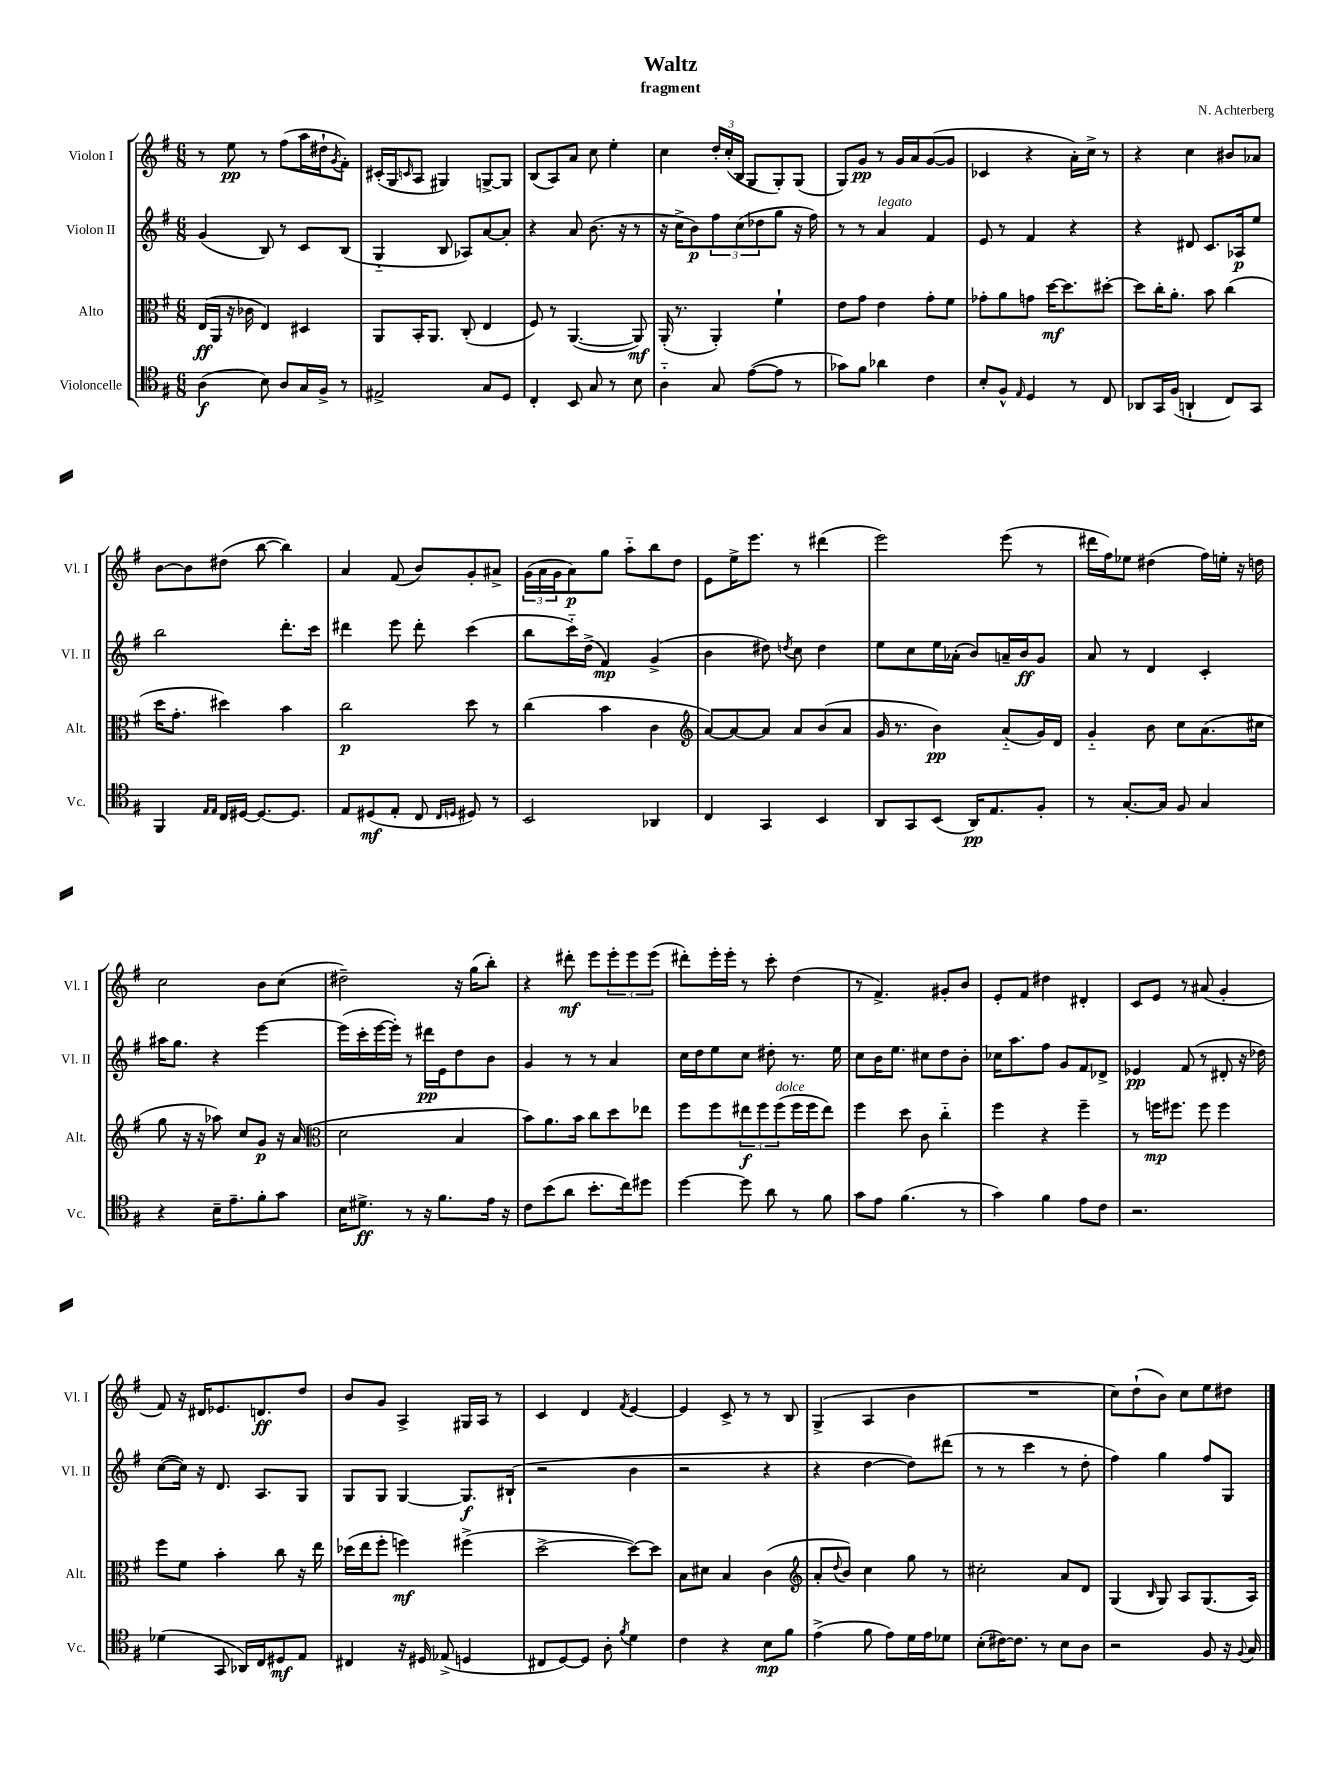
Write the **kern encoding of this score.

**kern	**dynam	**kern	**dynam	**kern	**dynam	**kern	**dynam
*part4	*part4	*part3	*part3	*part2	*part2	*part1	*part1
*staff4	*staff4	*staff3	*staff3	*staff2	*staff2	*staff1	*staff1
*I"Violoncelle	*	*I"Alto	*	*I"Violon II	*	*I"Violon I	*
*I'Vc.	*	*I'Alt.	*	*I'Vl. II	*	*I'Vl. I	*
*clefC4	*	*clefC3	*	*clefG2	*	*clefG2	*
*k[f#]	*	*k[f#]	*	*k[f#]	*	*k[f#]	*
*M6/8	*	*M6/8	*	*M6/8	*	*M6/8	*
=1	=1	=1	=1	=1	=1	=1	=1
(4A\	f	(16E/LL	ff	(4g/	.	8r	.
.	.	16AA/JJ	.	.	.	.	.
.	.	16r	.	.	.	8ee\	pp
.	.	16c-X\	.	.	.	.	.
8B\)	.	4E/)	.	8B/)	.	8r	.
8A/L	.	.	.	8r	.	(8ff#\L	.
16G/L	.	4D#X/	.	8c/L	.	16aa\L	.
16F#^/JJ	.	.	.	.	.	16dd#X`\J	.
.	.	.	.	.	.	8qg/	.
8r	.	.	.	(8B/J	.	8f#'\J)	.
=2	=2	=2	=2	=2	=2	=2	=2
2E#X^/	.	8AA/L	.	4G/	.	(16c#X'/LL	.
.	.	.	.	.	.	16G/J	.
.	.	.	.	.	.	16qqcn/	.
.	.	16BB'/K	.	.	.	8A/J	.
.	.	8.AA/J	.	.	.	.	.
.	.	.	.	8B/	.	4G#X/)	.
.	.	(8C'/	.	8A-X/L)	.	.	.
8G/L	.	4E/	.	[8a/	.	[8Gn^/L	.
8D/J	.	.	.	8a'/J]	.	8G/J]	.
=3	=3	=3	=3	=3	=3	=3	=3
4C'/	.	8F#/)	.	4r	.	(8B/L	.
.	.	8r	.	.	.	8A/)	.
8BB/	.	([4.AA/	.	8a/	.	8a/J	.
8G/	.	.	.	(8.b\	.	8cc\	.
8r	.	.	.	.	.	4ee'\	.
.	.	.	.	16r	.	.	.
8B\	.	8AA/])	mf	8r	.	.	.
=4	=4	=4	=4	=4	=4	=4	=4
4A\	.	(16AA'/	.	16r	.	4cc\	.
.	.	8.r	.	16cc^\KL	.	.	.
.	.	.	.	8b\)	p	.	.
8G/	.	4AA'/)	.	12ff#\	.	24dd'/LL	.
.	.	.	.	.	.	(24cc'/	.
.	.	.	.	(12cc\	.	24B/JJ	.
([8e\L	.	.	.	.	.	8G/L	.
.	.	.	.	12dd-X\	.	.	.
8e\J]	.	4f#`\	.	8gg\J	.	8G'/)	.
8r	.	.	.	16r	.	(8G/J	.
.	.	.	.	16ff#\)	.	.	.
=5	=5	=5	=5	=5	=5	=5	=5
8g-X\L)	.	8e\L	.	8r	.	8G/L)	.
8f#\J	.	8g\J	.	8r	.	8g/J	pp
!	!	!	!	!LO:TX:a:i:t=legato	!	!	!
4a-X\	.	4e\	.	4a/	.	8r	.
.	.	.	.	.	.	16g/LL	.
.	.	.	.	.	.	16a/J	.
4c\	.	8g'\L	.	4f#/	.	([8g/	.
.	.	8f#\J	.	.	.	8g/J]	.
=6	=6	=6	=6	=6	=6	=6	=6
8B'/L	.	8g-X'\L	.	8e/	.	4c-X/	.
8F#^^/J	.	8a\	.	8r	.	.	.
16qqE/	.	.	.	.	.	.	.
4D/	.	8gn\J	.	4f#/	.	4r	.
.	.	[16dd\KL	mf	.	.	.	.
.	.	8.dd\]	.	.	.	.	.
8r	.	.	.	4r	.	16a'\LL)	.
.	.	.	.	.	.	16cc^\JJ	.
8C/	.	[8dd#X'\J	.	.	.	8r	.
=7	=7	=7	=7	=7	=7	=7	=7
8AA-X/L	.	8dd#\L]	.	4r	.	4r	.
16GG/L	.	16cc'\K	.	.	.	.	.
(16F#/JJ	.	8.a'\J	.	.	.	.	.
4AAn`/	.	.	.	8d#X/	.	4cc\	.
.	.	8b\	.	8.c/L	.	.	.
8C/L)	.	(4cc\	.	.	.	8b#X/L	.
.	.	.	.	16A-X/k	p	.	.
8GG/J	.	.	.	8ee/J	.	8a-X/J	.
!!LO:LB:g=z
=8	=8	=8	=8	=8	=8	=8	=8
4FF#/	.	16dd\KL	.	2bb\	.	[8b\L	.
.	.	8.g'\J	.	.	.	.	.
.	.	.	.	.	.	8b\]	.
16qqE/LL	.	.	.	.	.	.	.
16qqE/JJ	.	.	.	.	.	.	.
16C/LL	.	4dd#X\)	.	.	.	(8dd#X\J	.
[16D#X/JJ	.	.	.	.	.	.	.
8.D#/L_	.	.	.	.	.	[8bb\	.
.	.	4b\	.	8.ddd'\L	.	4bb\])	.
8.D#/J]	.	.	.	.	.	.	.
.	.	.	.	16ccc\Jk	.	.	.
=9	=9	=9	=9	=9	=9	=9	=9
8E/L	.	2cc\	p	4ddd#X\	.	4a/	.
(8D#X/	mf	.	.	.	.	.	.
8E'/J	.	.	.	8eee\	.	(8f#/	.
8C/	.	.	.	8ddd#'\	.	8b/L)	.
16qqC/LL	.	.	.	.	.	.	.
16qqDn/JJ	.	.	.	.	.	.	.
8D#X/)	.	8dd\	.	(4ccc\	.	8g'/	.
8r	.	8r	.	.	.	8a#X^/J	.
=10	=10	=10	=10	=10	=10	=10	=10
2BB/	.	(4cc\	.	8bb\L	.	(24g\LL	.
.	.	.	.	.	.	24a\	.
.	.	.	.	.	.	24g\J	.
.	.	.	.	16ccc\L)	.	8a\)	p
.	.	.	.	(16dd^\JJ	.	.	.
.	.	4b\	.	4f#/)	mp	8gg\J	.
.	.	.	.	.	.	8aa\L	.
4AA-X/	.	4c\	.	(4g^/	.	8bb\	.
.	.	.	.	.	.	8dd\J	.
=11	=11	=11	=11	=11	=11	=11	=11
*	*	*clefG2	*	*	*	*	*
4C/	.	[8a/L)	.	4b\	.	8e\L	.
.	.	8a/_	.	.	.	16ee^\K	.
.	.	.	.	.	.	8.eee\J	.
4GG/	.	8a/J]	.	8dd#X\)	.	.	.
.	.	.	.	8qddn/	.	.	.
.	.	8a/L	.	8cc\	.	8r	.
4BB/	.	(8b/	.	4dd\	.	(4ddd#X\	.
.	.	8a/J	.	.	.	.	.
=12	=12	=12	=12	=12	=12	=12	=12
8AA/L	.	16g/	.	8ee\L	.	2eee\)	.
.	.	8.r	.	.	.	.	.
8GG/	.	.	.	8cc\	.	.	.
(8BB/J	.	4b\)	pp	16ee\L	.	.	.
.	.	.	.	(16a-X'\JJ	.	.	.
16AA/KL)	pp	.	.	8b/L)	.	.	.
8.E/	.	.	.	.	.	.	.
.	.	(8a/L	.	16an~/L	.	(8eee\	.
.	.	.	.	16b/J	ff	.	.
8F#'/J	.	16g/L)	.	8g/J	.	8r	.
.	.	16d/JJ	.	.	.	.	.
=13	=13	=13	=13	=13	=13	=13	=13
8r	.	4g/	.	8a/	.	16ddd#X\LL	.
.	.	.	.	.	.	16ff#\J)	.
[8.G'/L	.	.	.	8r	.	8ee-X\J	.
.	.	8b\	.	4d/	.	(4dd#X\	.
16G/Jk]	.	.	.	.	.	.	.
8F#/	.	8cc\L	.	.	.	.	.
4G/	.	(8.a\	.	4c'/	.	16ff#\LL)	.
.	.	.	.	.	.	16een'\JJ	.
.	.	.	.	.	.	16r	.
.	.	16cc#X\Jk	.	.	.	16ddn\	.
!!LO:LB:g=z
=14	=14	=14	=14	=14	=14	=14	=14
4r	.	8gg\	.	16aa#X\KL	.	2cc\	.
.	.	.	.	8.gg\J	.	.	.
.	.	16r	.	.	.	.	.
.	.	16r	.	.	.	.	.
16B~\KL	.	8aa-X\)	.	4r	.	.	.
8.e~\	.	.	.	.	.	.	.
.	.	8cc/L	.	.	.	.	.
8f#'\	.	8g/J	p	[4eee\	.	8b\L	.
8g\J	.	16r	.	.	.	(8cc\J	.
.	.	(16a/	.	.	.	.	.
=15	=15	=15	=15	=15	=15	=15	=15
*	*	*clefC3	*	*	*	*	*
16B\KL	.	2d\	.	(16eee\LL]	.	2dd#X~\)	.
8.d#X^\J	ff	.	.	16ccc'\	.	.	.
.	.	.	.	[16eee\	.	.	.
.	.	.	.	16eee'\JJ])	.	.	.
8r	.	.	.	8r	.	.	.
16r	.	.	.	16ddd#X\LL	pp	.	.
8.f#\L	.	.	.	16e\J	.	.	.
.	.	4B/	.	8dd\	.	16r	.
.	.	.	.	.	.	(16gg\KL	.
16e\Jk	.	.	.	8b\J	.	8bb'\J)	.
16r	.	.	.	.	.	.	.
=16	=16	=16	=16	=16	=16	=16	=16
8c\L	.	8b\L)	.	4g/	.	4r	.
(8b\	.	8.a\	.	.	.	.	.
8a\J	.	.	.	8r	.	8ddd#X'\	mf
.	.	16b\Jk	.	.	.	.	.
8.b'\L	.	8cc\L	.	8r	.	8eee\L	.
.	.	8dd\	.	4a/	.	12eee'\	.
16cc\k)	.	.	.	.	.	.	.
.	.	.	.	.	.	12eee\	.
8dd#X\J	.	8ee-X\J	.	.	.	.	.
.	.	.	.	.	.	(12eee\J	.
=17	=17	=17	=17	=17	=17	=17	=17
[4dd\	.	8ff#\L	.	16cc\LL	.	8ddd#X'\L)	.
.	.	.	.	16dd\J	.	.	.
.	.	8ff#\	.	8ee\	.	16eee'\L	.
.	.	.	.	.	.	16eee'\JJ	.
8dd\]	.	12ee#X\	f	8cc\J	.	8r	.
.	.	12ff#\	.	.	.	.	.
8a\	.	.	.	8dd#X'\	.	8ccc'\	.
!	!	!LO:TX:a:i:t=dolce	!	!	!	!	!
.	.	(12ff#\	.	.	.	.	.
8r	.	16ff#\L	.	8.r	.	(4dd\	.
.	.	16ff#\J	.	.	.	.	.
8f#\	.	8ee#\J)	.	.	.	.	.
.	.	.	.	16ee\	.	.	.
=18	=18	=18	=18	=18	=18	=18	=18
8g\L	.	4ff#\	.	8cc\L	.	8r	.
8e\J	.	.	.	16b\K	.	4.f#^/)	.
.	.	.	.	8.ee\J	.	.	.
(4.f#\	.	8dd\	.	.	.	.	.
.	.	8c\	.	8cc#X\L	.	.	.
.	.	4cc\	.	8dd\	.	8g#X'/L	.
8r	.	.	.	8b'\J	.	8b/J	.
=19	=19	=19	=19	=19	=19	=19	=19
4g\)	.	4ff#\	.	16cc-X\KL	.	8e'/L	.
.	.	.	.	8.aa\	.	.	.
.	.	.	.	.	.	8f#/J	.
4f#\	.	4r	.	8ff#\J	.	4dd#X\	.
.	.	.	.	8g/L	.	.	.
8e\L	.	4ff#~\	.	8f#/	.	4d#X'/	.
8c\J	.	.	.	8d-X^/J	.	.	.
=20	=20	=20	=20	=20	=20	=20	=20
2.r	.	8r	.	4e-X/	pp	8c/L	.
.	.	16ffn\KL	mp	.	.	8e/J	.
.	.	8.ff#X\J	.	.	.	.	.
.	.	.	.	(8f#/	.	8r	.
.	.	8ff#\	.	8r	.	(8a#X/	.
.	.	4ff#\	.	8d#X'/	.	4g'/	.
.	.	.	.	16r	.	.	.
.	.	.	.	16dd-X\)	.	.	.
!!LO:LB:g=z
=21	=21	=21	=21	=21	=21	=21	=21
(4d-X\	.	8ff#\L	.	([8cc\L	.	8f#/)	.
.	.	8f#\J	.	16cc\Jk])	.	16r	.
.	.	.	.	16r	.	16d#X/KL	.
8GG/	.	4b'\	.	8.d/	.	8.e-X/	.
16AA-X/LL)	.	.	.	.	.	.	.
16C/J	.	.	.	8.A/L	.	8.dn/	ff
8D#X/	mf	8cc\	.	.	.	.	.
8E/J	.	16r	.	8G/J	.	8dd/J	.
.	.	16ee\	.	.	.	.	.
=22	=22	=22	=22	=22	=22	=22	=22
4C#X/	.	(16dd-X\LL	.	8G/L	.	8b/L	.
.	.	16ee\J	.	.	.	.	.
.	.	8ff#'\J	.	8G/J	.	8g/J	.
16r	.	4ffn\)	mf	[4G/	.	4A^/	.
16D#X/	.	.	.	.	.	.	.
(8E-X^/	.	.	.	.	.	.	.
4Dn/	.	(4ff#X^\	.	8.G/L]	f	16G#X/LL	.
.	.	.	.	.	.	16A/JJ	.
.	.	.	.	.	.	8r	.
.	.	.	.	(16B#X`/Jk	.	.	.
=23	=23	=23	=23	=23	=23	=23	=23
8C#X/L	.	[2dd^\	.	2r	.	4c/	.
[8D/)	.	.	.	.	.	.	.
8D/J]	.	.	.	.	.	4d/	.
8A'\	.	.	.	.	.	.	.
8qf#/	.	.	.	.	.	8qf#/	.
4d\	.	8dd\L_)	.	4b\	.	[4e/	.
.	.	8dd\J]	.	.	.	.	.
=24	=24	=24	=24	=24	=24	=24	=24
4c\	.	8B\L	.	2r	.	4e/]	.
.	.	8d#X\J	.	.	.	.	.
4r	.	4B/	.	.	.	8c^/	.
.	.	.	.	.	.	8r	.
8B\L	mp	(4c\	.	4r	.	8r	.
8f#\J	.	.	.	.	.	8B/	.
=25	=25	=25	=25	=25	=25	=25	=25
*	*	*clefG2	*	*	*	*	*
(4e^\	.	8a'/L	.	4r	.	(4G^/	.
.	.	8qqdd/	.	.	.	.	.
.	.	8b/J)	.	.	.	.	.
8f#\	.	4cc\	.	[4dd\	.	4A/	.
8e\L)	.	.	.	.	.	.	.
16d\L	.	8gg\	.	8dd\L])	.	4b\	.
16e\J	.	.	.	.	.	.	.
8d-X\J	.	8r	.	(8ddd#X\J	.	.	.
=26	=26	=26	=26	=26	=26	=26	=26
(8B'\L	.	2cc#X'\	.	8r	.	2.r	.
[16c#X\K)	.	.	.	8r	.	.	.
8.c#\J]	.	.	.	.	.	.	.
.	.	.	.	4ccc\	.	.	.
8r	.	.	.	.	.	.	.
8B\L	.	8a/L	.	8r	.	.	.
8A\J	.	8d/J	.	8dd'\	.	.	.
=27	=27	=27	=27	=27	=27	=27	=27
2r	.	(4G/	.	4ff#\)	.	8cc\L)	.
.	.	.	.	.	.	(8dd`\	.
.	.	16qqB/	.	.	.	.	.
.	.	8G/)	.	4gg\	.	8b\J)	.
.	.	8A/L	.	.	.	8cc\L	.
8F#/	.	(8.G/	.	8ff#/L	.	8ee\	.
16r	.	.	.	8G/J	.	8dd#X\J	.
8qqF#/	.	.	.	.	.	.	.
16G/	.	16A/Jk)	.	.	.	.	.
==	==	==	==	==	==	==	==
*-	*-	*-	*-	*-	*-	*-	*-
